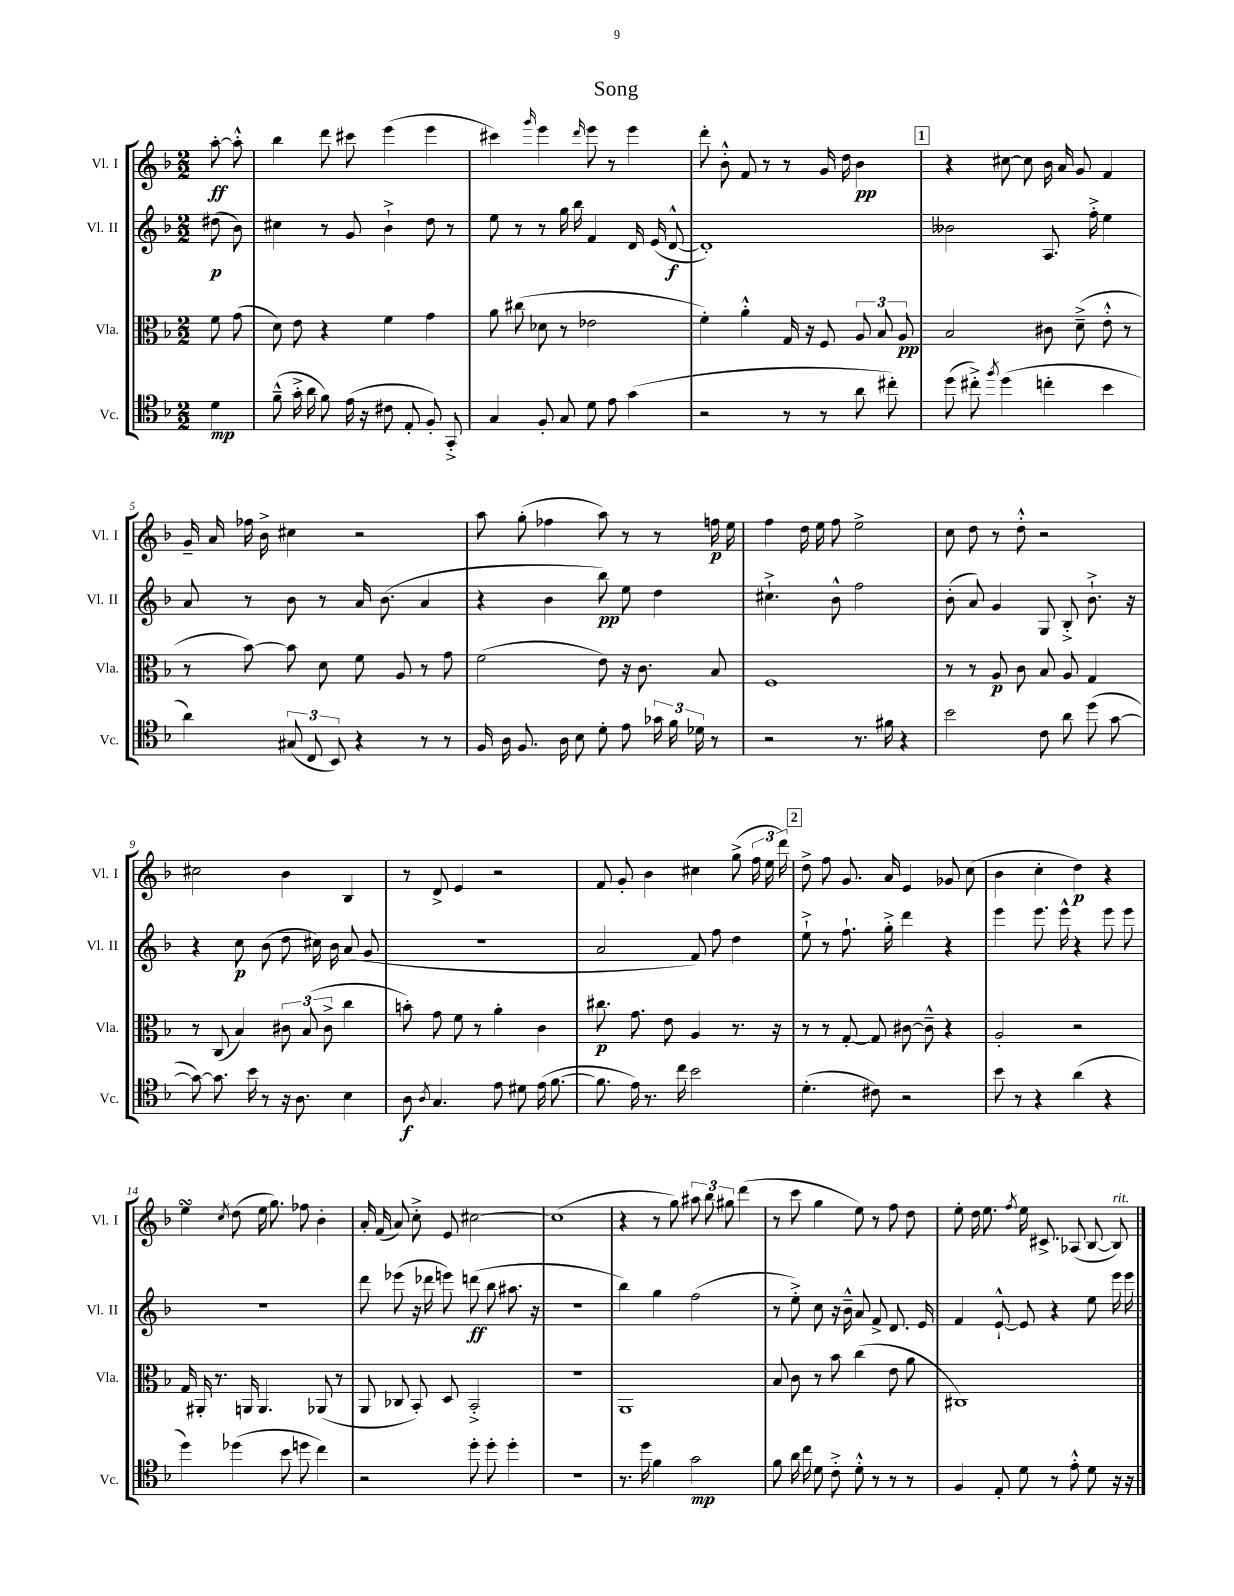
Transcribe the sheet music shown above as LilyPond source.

\header { title = "Song" }
<<
\new StaffGroup <<
\new Staff = "s0" \with { instrumentName = "Vl. I" shortInstrumentName = "Vl. I" } {
    \clef treble \key f \major \numericTimeSignature \time 2/2 \partial 4
    \autoBeamOff a''8~-.\ff a''8-.-^ |
    bes''4 d'''8 cis'''8 e'''4( e'''4 |
    cis'''4) \grace { g'''16 } e'''4 \grace { d'''16 } e'''8 r8 e'''4 |
    d'''8-. bes'8-.-^ f'8 r8 r8 g'16 d''16 bes'4\pp |
    \mark \markup { \box "1" } r4 cis''8~ cis''8 bes'16 a'16 g'8 f'4 |
    g'16-- a'16 fes''16 bes'16-> cis''4 r2 |
    a''8 g''8-.( fes''4 a''8) r8 r8 f''16\p e''16 |
    f''4 d''16 e''16 f''8 e''2-> |
    c''8 d''8 r8 d''8-.-^ r2 |
    cis''2 bes'4 bes4 |
    r8 d'8-> e'4 r2 |
    f'8 g'8-. bes'4 cis''4 g''8->( \tuplet 3/2 { f''16 e''16 d'''16) } |
    \mark \markup { \box "2" } d''8-> f''8 g'8. a'16 e'4 ges'8 c''8( |
    bes'4 c''4-. d''4\p) r4 |
    e''4\turn \acciaccatura { c''8 } d''8( e''16 g''8.) fes''8 bes'4-. |
    a'16-. f'16( a'8) c''8-.-> e'8 cis''2~ |
    cis''1( |
    r4 r8 g''8) \tuplet 3/2 { ais''8 bes''8 gis''8 } d'''4( |
    r8 c'''8 g''4 e''8) r8 f''8 d''8 |
    e''8-. d''16 e''8. \acciaccatura { f''8 } e''16 cis'8.-> aes8( bes8~ bes8^\markup { \italic "rit." }) \bar "|." |
}
\new Staff = "s1" \with { instrumentName = "Vl. II" shortInstrumentName = "Vl. II" } {
    \clef treble \key f \major \numericTimeSignature \time 2/2 \partial 4
    \autoBeamOff dis''8\p( bes'8) |
    cis''4 r8 g'8 bes'4-!-> d''8 r8 |
    e''8 r8 r8 g''16 bes''16 f'4 d'16 e'16( d'8~-^\f |
    d'1-.) |
    \mark \markup { \box "1" } beses'2 a8. f''16-.-> e''4 |
    a'8 r8 bes'8 r8 a'16 bes'8.( a'4 |
    r4 bes'4 bes''8\pp) e''8 d''4 |
    cis''4.-!-> bes'8-^ f''2 |
    bes'8-.( a'8) g'4 g8 bes8-.-> bes'8.-!-> r16 |
    r4 c''8\p bes'8( d''8 cis''16) bes'16 a'8( g'8 |
    R1 |
    a'2 f'8) f''8 d''4 |
    \mark \markup { \box "2" } e''8-!-> r8 f''8.-! g''16-.-> d'''4 r4 |
    e'''4 e'''8. e'''16-^ r4 e'''8 e'''8 |
    r1 |
    d'''8 ees'''8( r16 des'''16 e'''8) d'''8\ff( bes''8 ais''8. r16 |
    r1 |
    bes''4) g''4 f''2( |
    r8 e''8-.->) c''8 r16 bes'16---^ a'8 f'8-> d'8. e'16 |
    f'4 e'8~-!-^ e'8 r4 e''8 e'''16 e'''16 \bar "|." |
}
\new Staff = "s2" \with { instrumentName = "Vla." shortInstrumentName = "Vla." } {
    \clef alto \key f \major \numericTimeSignature \time 2/2 \partial 4
    \autoBeamOff f'8 g'8( |
    d'8) e'8 r4 f'4 g'4 |
    a'8 cis''8( des'8 r8 ees'2 |
    f'4-.) a'4-.-^ g16 r16 f8 \tuplet 3/2 { a8 bes8 a8\pp } |
    \mark \markup { \box "1" } bes2 cis'8 d'8--->( e'8-.-^ r8 |
    r8 bes'8~) bes'8 d'8 f'8 a8 r8 g'8 |
    f'2( e'8) r16 c'8. bes8 |
    f1 |
    r8 r8 a8\p c'8 bes8 a8 g4 |
    r8 c8( bes4) \tuplet 3/2 { cis'8 bes8( cis'8-> } c''4 |
    b'8-.) g'8 f'8 r8 a'4-. c'4 |
    cis''8.\p g'8. e'8 a4 r8. r16 |
    \mark \markup { \box "2" } r8 r8 g8~-. g8 cis'8~ cis'8---^ r4 |
    a2-. r2 |
    g16 ais,16-. r8. a,16 a,4. aes,8( r8 |
    a,8 ces8 bes,8-.) d8 bes,2-.-> |
    r1 |
    a,1 |
    bes8 c'8 r8 bes'8 c''4( e'8 a'8 |
    cis1) \bar "|." |
}
\new Staff = "s3" \with { instrumentName = "Vc." shortInstrumentName = "Vc." } {
    \clef tenor \key f \major \numericTimeSignature \time 2/2 \partial 4
    \autoBeamOff d'4\mp |
    f'8---^( g'16-.-> a'16 f'8) e'16( r16 cis'8 e8-. f8-.) g,8-.-> |
    g4 f8-. g8 d'8 e'8 g'4( |
    r2 r8 r8 a'8 cis''8-.) |
    \mark \markup { \box "1" } d''8( cis''8-.->) \acciaccatura { f''8 } d''4( c''4-. bes'4 |
    a'4) \tuplet 3/2 { gis8( c8 bes,8) } r4 r8 r8 |
    f16 a16 f8. a16 bes8 d'8-. e'8 \tuplet 3/2 { ges'16 f'16 des'16 } r8 |
    r2 r8. fis'16 r4 |
    bes'2 c'8 a'8 d''8( g'8~ |
    g'8~) g'8. bes'16 r8 r16 a8. bes4 |
    a8\f \acciaccatura { a8 } g4. e'8 dis'8 e'16( f'8.~ |
    f'8. e'16) r8. c''16 bes'2 |
    \mark \markup { \box "2" } d'4.-.( cis'8) r2 |
    bes'8 r8 r4 a'4( r4 |
    d''4) des''4( bes'8 d''8 c''4) |
    r2 d''8-. d''8-. d''4-. |
    r1 |
    r8. d''16 f'4 g'2\mp |
    f'8 a'16 c''16 d'8 c'8-.-> d'8-.-^ r8 r8 r8 |
    f4 e8-. d'8 r8 e'8-.-^ d'8 r16 r16 \bar "|." |
}
>>
>>
